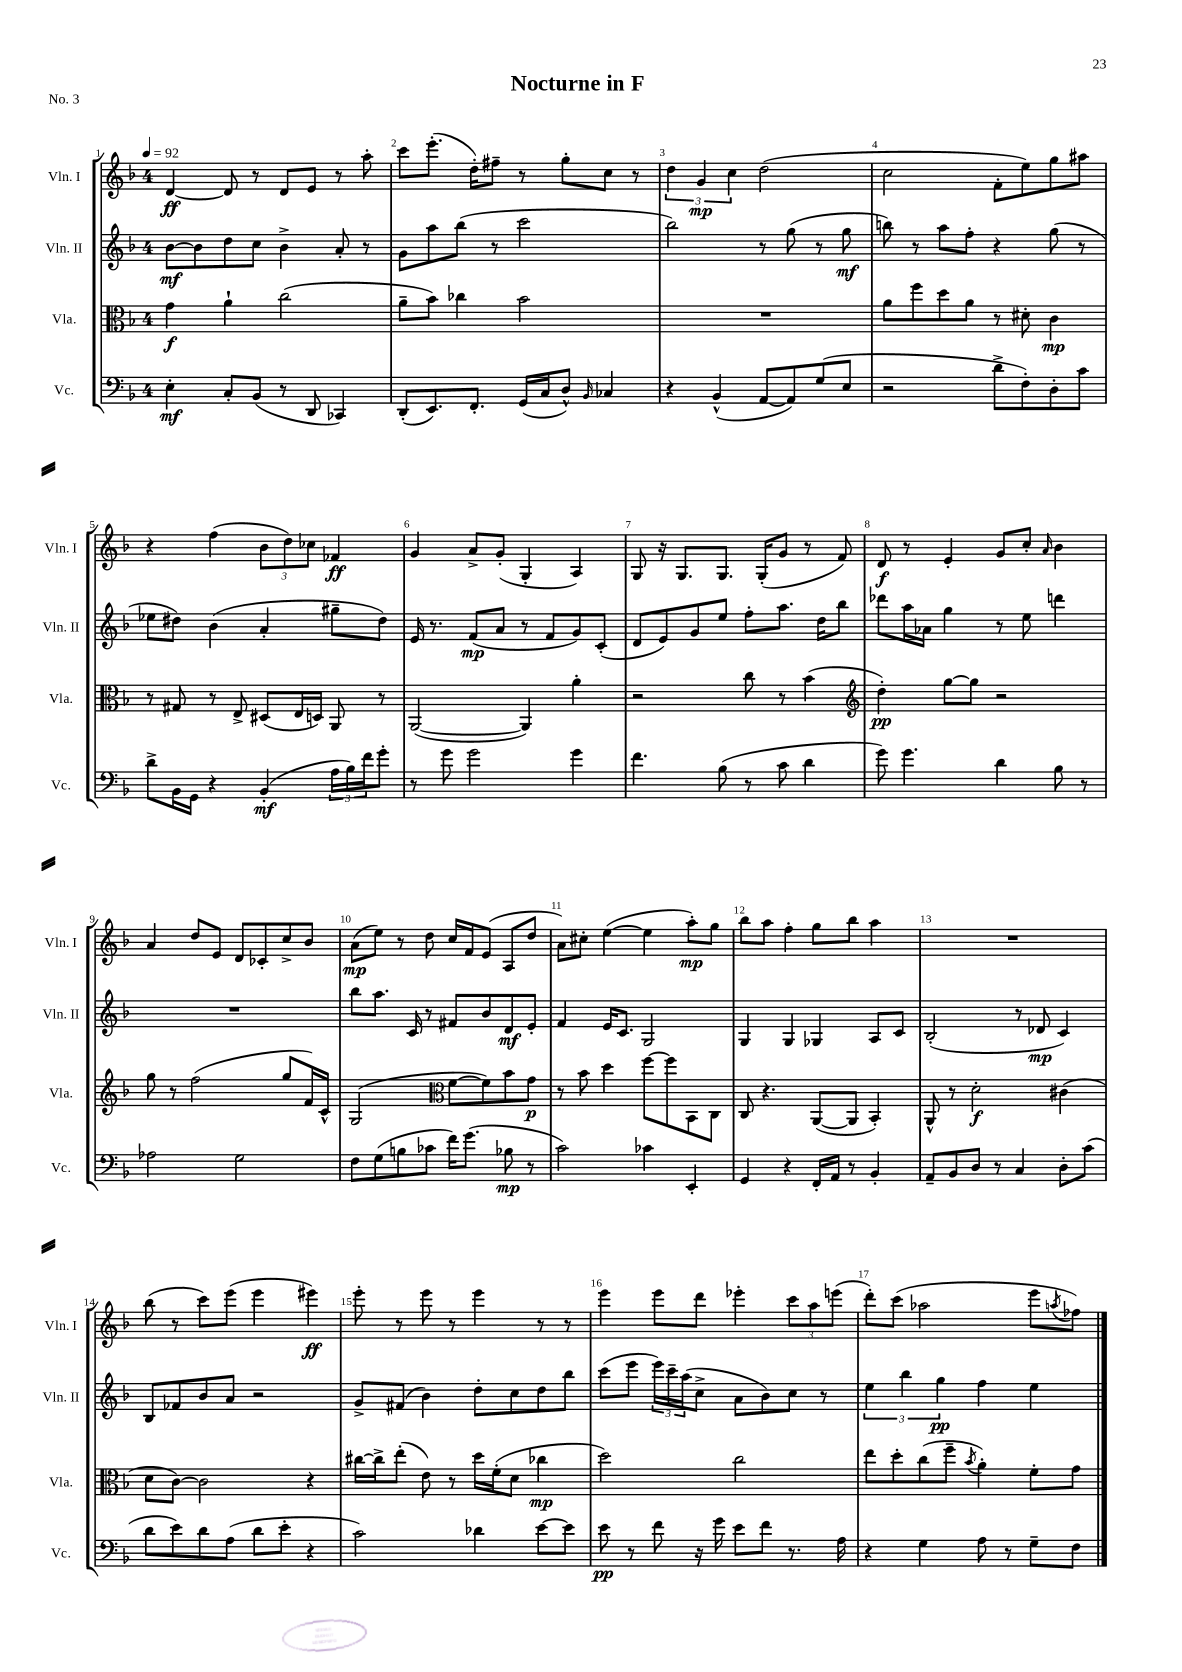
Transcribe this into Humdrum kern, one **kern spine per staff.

**kern	**kern	**kern	**kern
*staff4	*staff3	*staff2	*staff1
*clefF4	*clefC3	*clefG2	*clefG2
*k[b-]	*k[b-]	*k[b-]	*k[b-]
*M4/4	*M4/4	*M4/4	*M4/4
*MM92	*MM92	*MM92	*MM92
4E'	4g	[8b-	[4d
.	.	8b-]	.
8C'	4a`	8dd	8d]
(8BB-	.	8cc	8r
8r	(2cc	4b-^	8d
8DD	.	.	8e
4CC-)	.	8a'	8r
.	.	8r	8aa'
=	=	=	=
(8DD'	8a~	8g	8ccc
8.EE)	8b-)	8aa	(8.eee'
.	4cc-	(8bb-	.
8.FF'	.	.	16dd')
.	.	8r	8ff#~
(16GG	2b-	2ccc	8r
16C	.	.	.
8D^^)	.	.	8gg'
16qqBB-	.	.	.
4C-	.	.	8cc
.	.	.	8r
=	=	=	=
4r	1r	2bb-)	6dd
.	.	.	6g
(4BB-^^	.	.	.
.	.	.	6cc
[8AA	.	8r	(2dd
8AA])	.	(8gg	.
(8G	.	8r	.
8E	.	8gg	.
=	=	=	=
2r	8a	8bb)	2cc
.	8ff	8r	.
.	8dd	8aa	.
.	8a	8ff'	.
8d^	8r	4r	8f'
8F')	8d#'	.	8ee)
8D'	4c	(8gg	8gg
8c	.	8r	8aa#
=	=	=	=
8d^	8r	8ee-	4r
16BB-	8G#	8dd#)	.
16GG	.	.	.
4r	8r	(4b-	(4ff
.	8E^	.	.
(4BB-'	(8D#	4a'	12b-
.	.	.	12dd)
.	16E	.	.
.	.	.	12cc-
.	16D)	.	.
24A	8AA	8gg#~	4f-
24B-)	.	.	.
24f	.	.	.
8g'	8r	8dd#)	.
=	=	=	=
8r	([2AA	16e	4g
.	.	8.r	.
8g	.	.	.
2g	.	(8f	8a^
.	.	8a	(8g'
.	4AA])	8r	4G'
.	.	8f	.
4g	4a'	8g)	4A)
.	.	(8c'	.
=	=	=	=
4.f	2r	8d	8G
.	.	8e)	16r
.	.	.	8.G
.	.	8g	.
(8B-	.	8ee	8.G
8r	8cc	8ff'	.
.	.	.	(16G'
8c	8r	8.aa	8g
4d	(4b-	.	8r
.	.	16dd	.
.	.	8bb-	8f)
=	=	=	=
*	*clefG2	*	*
8g)	4dd')	8ddd-	8d
4.g	.	16aa	8r
.	.	16a-	.
.	[8gg	4gg	4e'
.	8gg]	.	.
4d	2r	8r	8g
.	.	8ee	8cc'
.	.	.	16qqa
8B-	.	4ddd	4b-
8r	.	.	.
=	=	=	=
2A-	8gg	1r	4a
.	8r	.	.
.	(2ff	.	8dd
.	.	.	8e
2G	.	.	8d
.	.	.	8c-'
.	8gg	.	8cc^
.	16f)	.	8b-
.	16c^^	.	.
=	=	=	=
8F	(2G	8bb-	(8a
(8G	.	8.aa	8ee)
8B	.	.	8r
.	.	16c	.
8c-	.	8r	8dd
*	*clefC3	*	*
16f)	[8f	8f#	16cc
(8.g	.	.	16f
.	8f])	8b-	(8e
8B-	8b-	8d	8A
8r	8g	8e'	8dd
=	=	=	=
2c)	8r	4f	8a)
.	8b-	.	8cc#'
.	4dd	16e	([4ee
.	.	8.c	.
4c-	[8ff	2G	4ee]
.	8ff]	.	.
4EE'	8BB-	.	8aa')
.	8C	.	8gg
=	=	=	=
4GG	8C	4G	8bb-
.	4.r	.	8aa
4r	.	4G	4ff'
16FF'	([8AA	4G-	8gg
16AA	.	.	.
8r	8AA]	.	8bb-
4BB-'	4BB-')	8A	4aa
.	.	8c	.
=	=	=	=
8AA~	8AA^^	(2B-'	1r
8BB-	8r	.	.
8D	2d'	.	.
8r	.	.	.
4C	.	8r	.
.	.	8d-	.
8D'	(4c#	4c)	.
(8c	.	.	.
=	=	=	=
8d	8d	8B-	(8bb-
8e)	[8c)	8f-	8r
8d	2c]	8b-	8ccc)
(8A	.	8a	(8eee
8d	.	2r	4eee
8e'	.	.	.
4r	4r	.	4eee#)
=	=	=	=
2c)	[16cc#	8g^	8eee'
.	16cc#^]	.	.
.	(8ee'	(8f#	8r
.	8e)	4b-)	8eee
.	8r	.	8r
4d-	16dd	8dd'	4eee
.	(16f'	.	.
.	8d	8cc	.
[8e	4cc-	8dd	8r
8e]	.	8bb-	8r
=	=	=	=
8e	2dd)	(8ccc	4eee
8r	.	8eee	.
8f	.	24eee)	8eee
.	.	24ccc~	.
.	.	(24aa	.
16r	.	8cc^	8ddd
16g	.	.	.
8e	2cc	8a	4eee-'
8f	.	8b-)	.
8.r	.	8cc	12ccc
.	.	.	12aa
.	.	8r	.
.	.	.	(12eee
16A	.	.	.
=	=	=	=
4r	8ee	6ee	8ddd')
.	8dd'	.	(8ccc
.	.	6bb-	.
4G	(8cc	.	2aa-
.	.	6gg	.
.	8ff~	.	.
.	8qb-	.	.
8A	4a')	4ff	.
8r	.	.	.
8G~	8f'	4ee	8eee
.	.	.	8qaa
8F	8g	.	8ff-)
==	==	==	==
*-	*-	*-	*-
